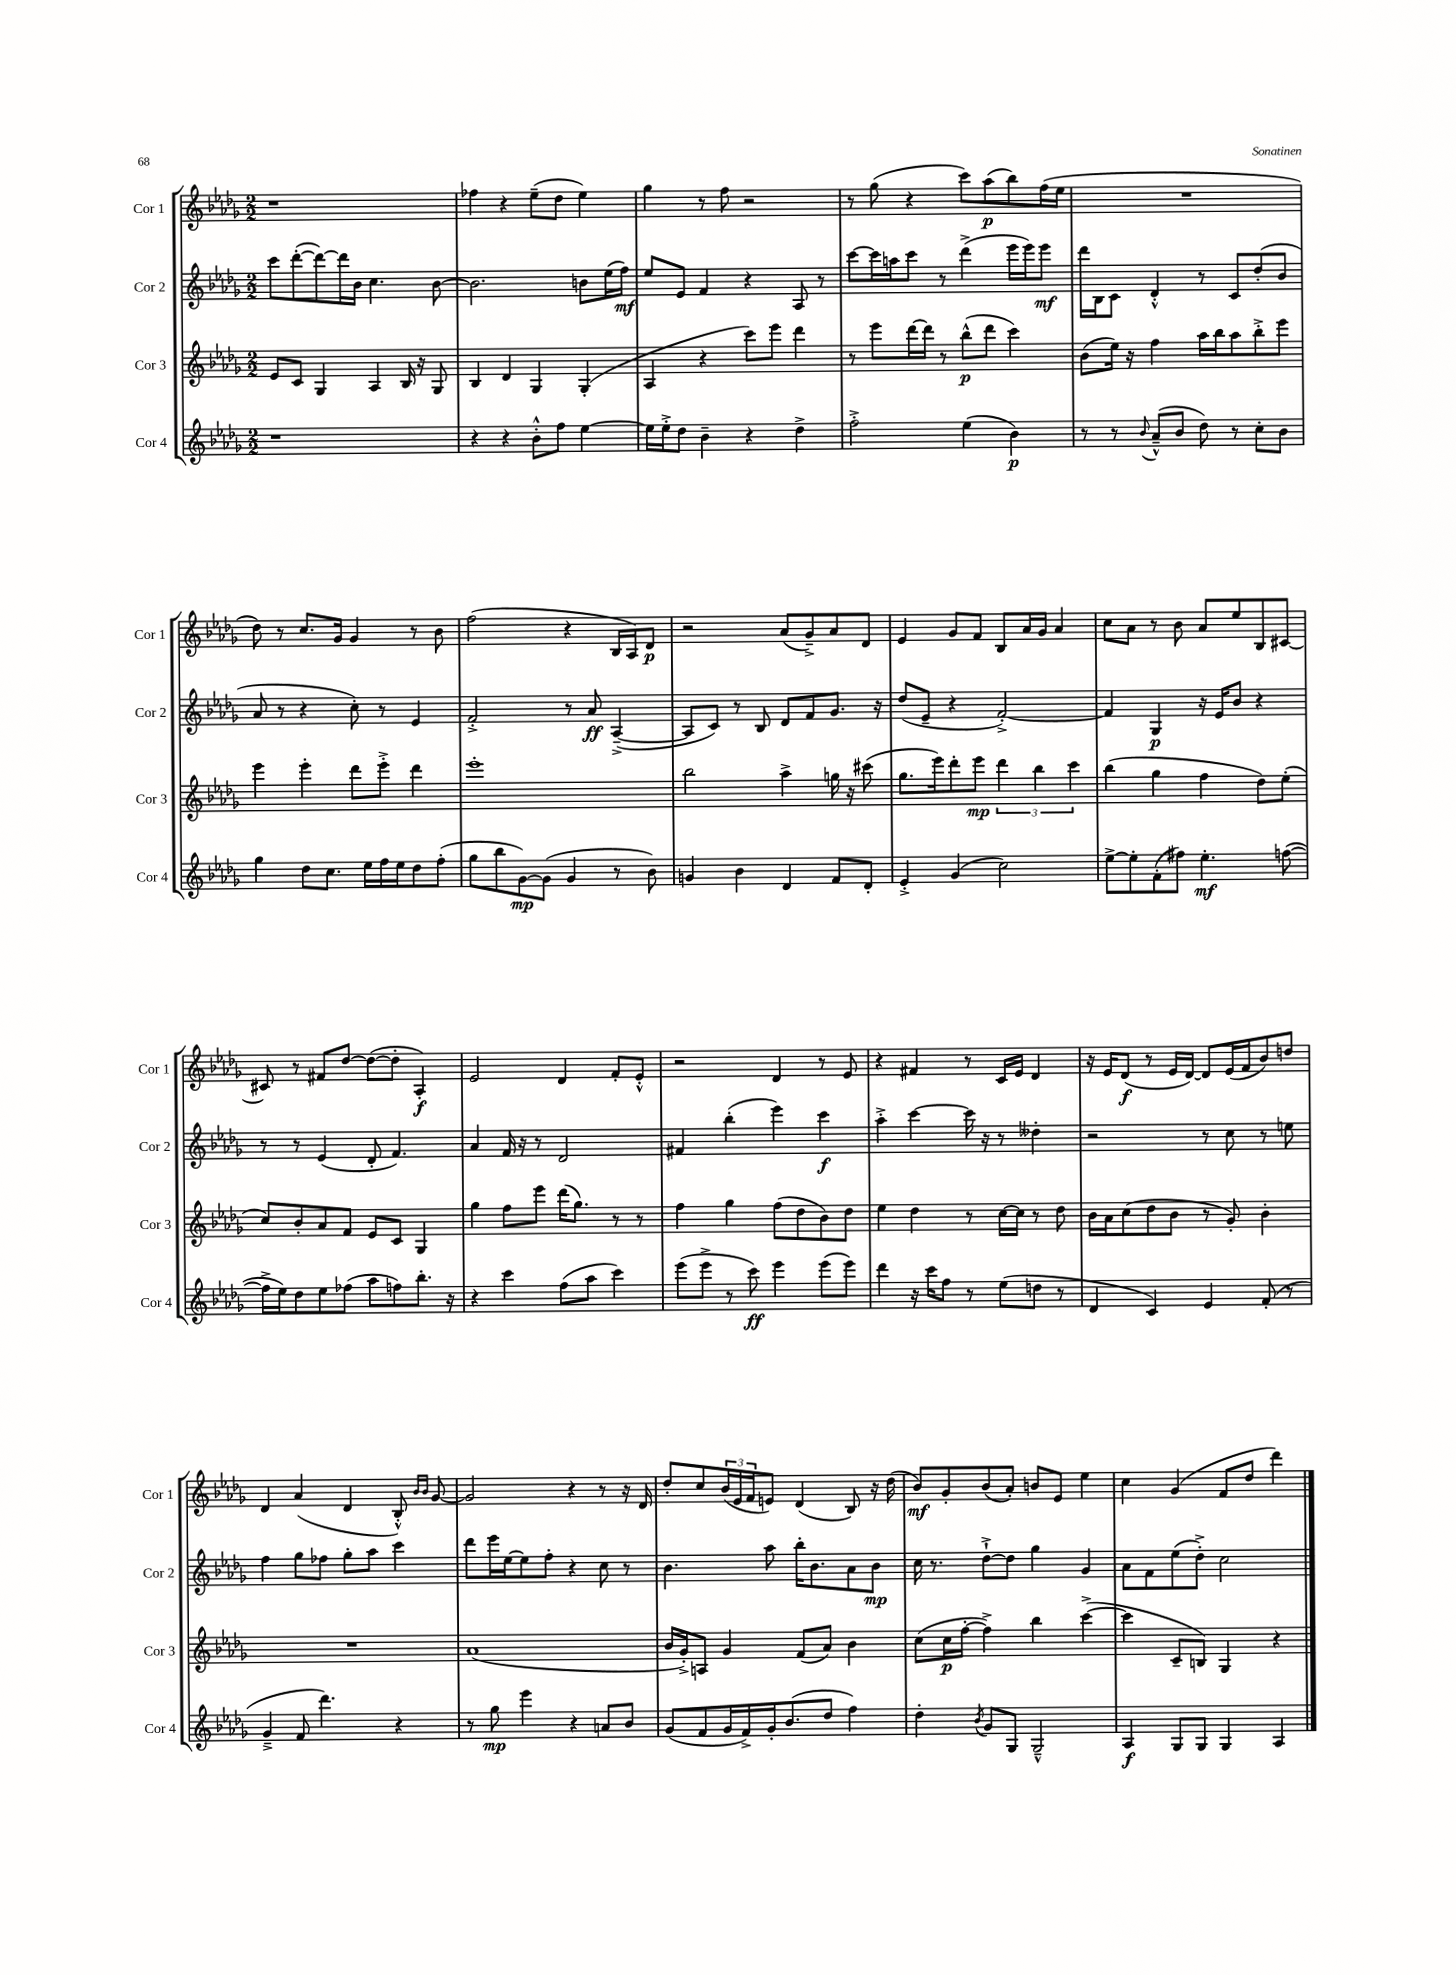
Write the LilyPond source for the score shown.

<<
\new StaffGroup <<
\new Staff = "s0" \with { instrumentName = "Cor 1" shortInstrumentName = "Cor 1" } {
    \clef treble \key des \major \numericTimeSignature \time 2/2
    r1 |
    fes''4 r4 ees''8--( des''8 ees''4) |
    ges''4 r8 f''8 r2 |
    r8 ges''8( r4 c'''8) aes''8\p( bes''8) f''16( ees''16 |
    R1 |
    des''8) r8 c''8. ges'16 ges'4 r8 bes'8 |
    f''2( r4 bes16 aes16) des'8\p |
    r2 aes'8( ges'8--->) aes'8 des'8 |
    ees'4 ges'8 f'8 bes8 aes'16 ges'16 aes'4 |
    c''8 aes'8 r8 bes'8 aes'8 ees''8 bes8 cis'8~ |
    cis'8 r8 fis'8 des''8~ des''8~( des''8-. aes4-.\f) |
    ees'2 des'4 f'8-. ees'8-.-^ |
    r2 des'4 r8 ees'8 |
    r4 fis'4 r8 c'16 ees'16 des'4 |
    r16 ees'16 des'8\f( r8 ees'16 des'16~) des'8 ees'16( f'16 bes'8) d''8 |
    des'4 aes'4( des'4 bes8-.-^) \grace { bes'16 bes'16 } ges'8~ |
    ges'2 r4 r8 r16 des'16 |
    des''8-. c''8 \tuplet 3/2 { bes'16( ees'16 f'16 } e'8) des'4( bes8) r16 des''16( |
    bes'8\mf) ges'8-. bes'8( aes'8-.) b'8 ees'8 ees''4 |
    c''4 ges'4( f'8 des''8 des'''4) \bar "|." |
}
\new Staff = "s1" \with { instrumentName = "Cor 2" shortInstrumentName = "Cor 2" } {
    \clef treble \key des \major \numericTimeSignature \time 2/2
    c'''8 des'''8~-.( des'''8~) des'''16 bes'16 c''4. bes'8~ |
    bes'2. b'8 ees''16( f''16\mf) |
    ees''8 ees'8 f'4 r4 aes8 r8 |
    c'''8~ c'''16 a''16 c'''8 r8 des'''4->( ees'''16 ees'''16) ees'''8\mf |
    des'''16 bes16 c'8 des'4-.-^ r8 c'8 des''8-.( bes'8 |
    aes'8 r8 r4 c''8-.) r8 ees'4 |
    f'2-.-> r8 aes'8\ff aes4~--->( |
    aes8 c'8) r8 bes8 des'8 f'8 ges'8. r16 |
    des''8( ees'8-- r4 f'2~-.->) |
    f'4 ges4\p r16 ees'16 bes'8 r4 |
    r8 r8 ees'4( des'8-. f'4.) |
    aes'4 f'16 r16 r8 des'2 |
    fis'4 bes''4-.( ees'''4) c'''4\f |
    aes''4-.-> c'''4~ c'''16 r16 r8 deses''4-. |
    r2 r8 c''8 r8 e''8 |
    f''4 ges''8 fes''8 ges''8-. aes''8 c'''4 |
    des'''8 ees'''16 ees''16~ ees''8 f''8-. r4 c''8 r8 |
    bes'4. aes''8 bes''16-. bes'8. aes'8 bes'8\mp |
    c''16 r8. des''8~-!-> des''8 ges''4 ges'4 |
    aes'8 f'8 ees''8( des''8-.->) c''2 \bar "|." |
}
\new Staff = "s2" \with { instrumentName = "Cor 3" shortInstrumentName = "Cor 3" } {
    \clef treble \key des \major \numericTimeSignature \time 2/2
    ees'8 c'8 ges4 aes4 bes16 r16 ges8 |
    bes4 des'4 ges4 ges4-.( |
    aes4 r4 c'''8) ees'''8 des'''4 |
    r8 ees'''8 des'''16~ des'''16 r8 bes''8-^\p( des'''8 c'''4) |
    bes'8( ees''16) r16 f''4 aes''16 bes''16 aes''8 bes''8-.-> ees'''8 |
    ees'''4 ees'''4-. des'''8 ees'''8-.-> des'''4 |
    ees'''1-. |
    bes''2 aes''4-> g''16 r16 cis'''8( |
    ges''8. ees'''16) des'''8-. ees'''8\mp \tuplet 3/2 { des'''4 bes''4 c'''4 } |
    bes''4( ges''4 f''4 des''8) ees''8-.( |
    c''8) bes'8-. aes'8 f'8 ees'8 c'8 ges4 |
    ges''4 f''8 ees'''8 des'''16( ges''8.) r8 r8 |
    f''4 ges''4 f''8( des''8 bes'8) des''8 |
    ees''4 des''4 r8 c''16~ c''16 r8 des''8 |
    bes'16 aes'16 c''8( des''8 bes'8 r8 ges'8-.) bes'4-. |
    R1 |
    aes'1( |
    bes'16 ges'16-.->) a8 ges'4 f'8( aes'8) bes'4 |
    c''8( c''16\p f''16~-. f''4->) bes''4 c'''4~->( |
    c'''4 c'8-- b8) ges4 r4 \bar "|." |
}
\new Staff = "s3" \with { instrumentName = "Cor 4" shortInstrumentName = "Cor 4" } {
    \clef treble \key des \major \numericTimeSignature \time 2/2
    r1 |
    r4 r4 bes'8-.-^ f''8 ees''4~ |
    ees''16 ees''16-.-> des''8 bes'4-- r4 des''4-> |
    f''2-.-> ees''4( bes'4\p) |
    r8 r8 \appoggiatura { bes'8 } aes'8---^( bes'8 des''8) r8 c''8-. bes'8 |
    ges''4 des''8 c''8. ees''16 f''16 ees''16 des''8 f''8-.( |
    ges''8 bes''8 ges'8~\mp) ges'8( ges'4 r8 bes'8) |
    g'4 bes'4 des'4 f'8 des'8-. |
    ees'4-.-> ges'4( c''2) |
    ees''8~-> ees''8-. f'8-.( fis''8) ees''4.-.\mf f''8~( |
    f''16-> ees''16) des''8 ees''8 fes''8( aes''8 f''8) bes''8.-. r16 |
    r4 c'''4 f''8( aes''8 c'''4) |
    ees'''8( ees'''8-> r8 c'''8\ff) ees'''4 ees'''8( ees'''8) |
    des'''4 r16 c'''16 f''8 r8 ees''8( d''8 r8 |
    des'4 c'4) ees'4 f'8-.( r8 |
    ges'4---> f'8 des'''4.) r4 |
    r8 ges''8\mp ees'''4 r4 a'8 bes'8 |
    ges'8( f'8 ges'16 f'16->) ges'16-. bes'8.( des''8 f''4) |
    des''4-. \acciaccatura { bes'8 } ges'8 ges8 ges2---^ |
    aes4\f ges8 ges8 ges4 aes4 \bar "|." |
}
>>
>>
\layout { \context { \Score \remove "Bar_number_engraver" } }
